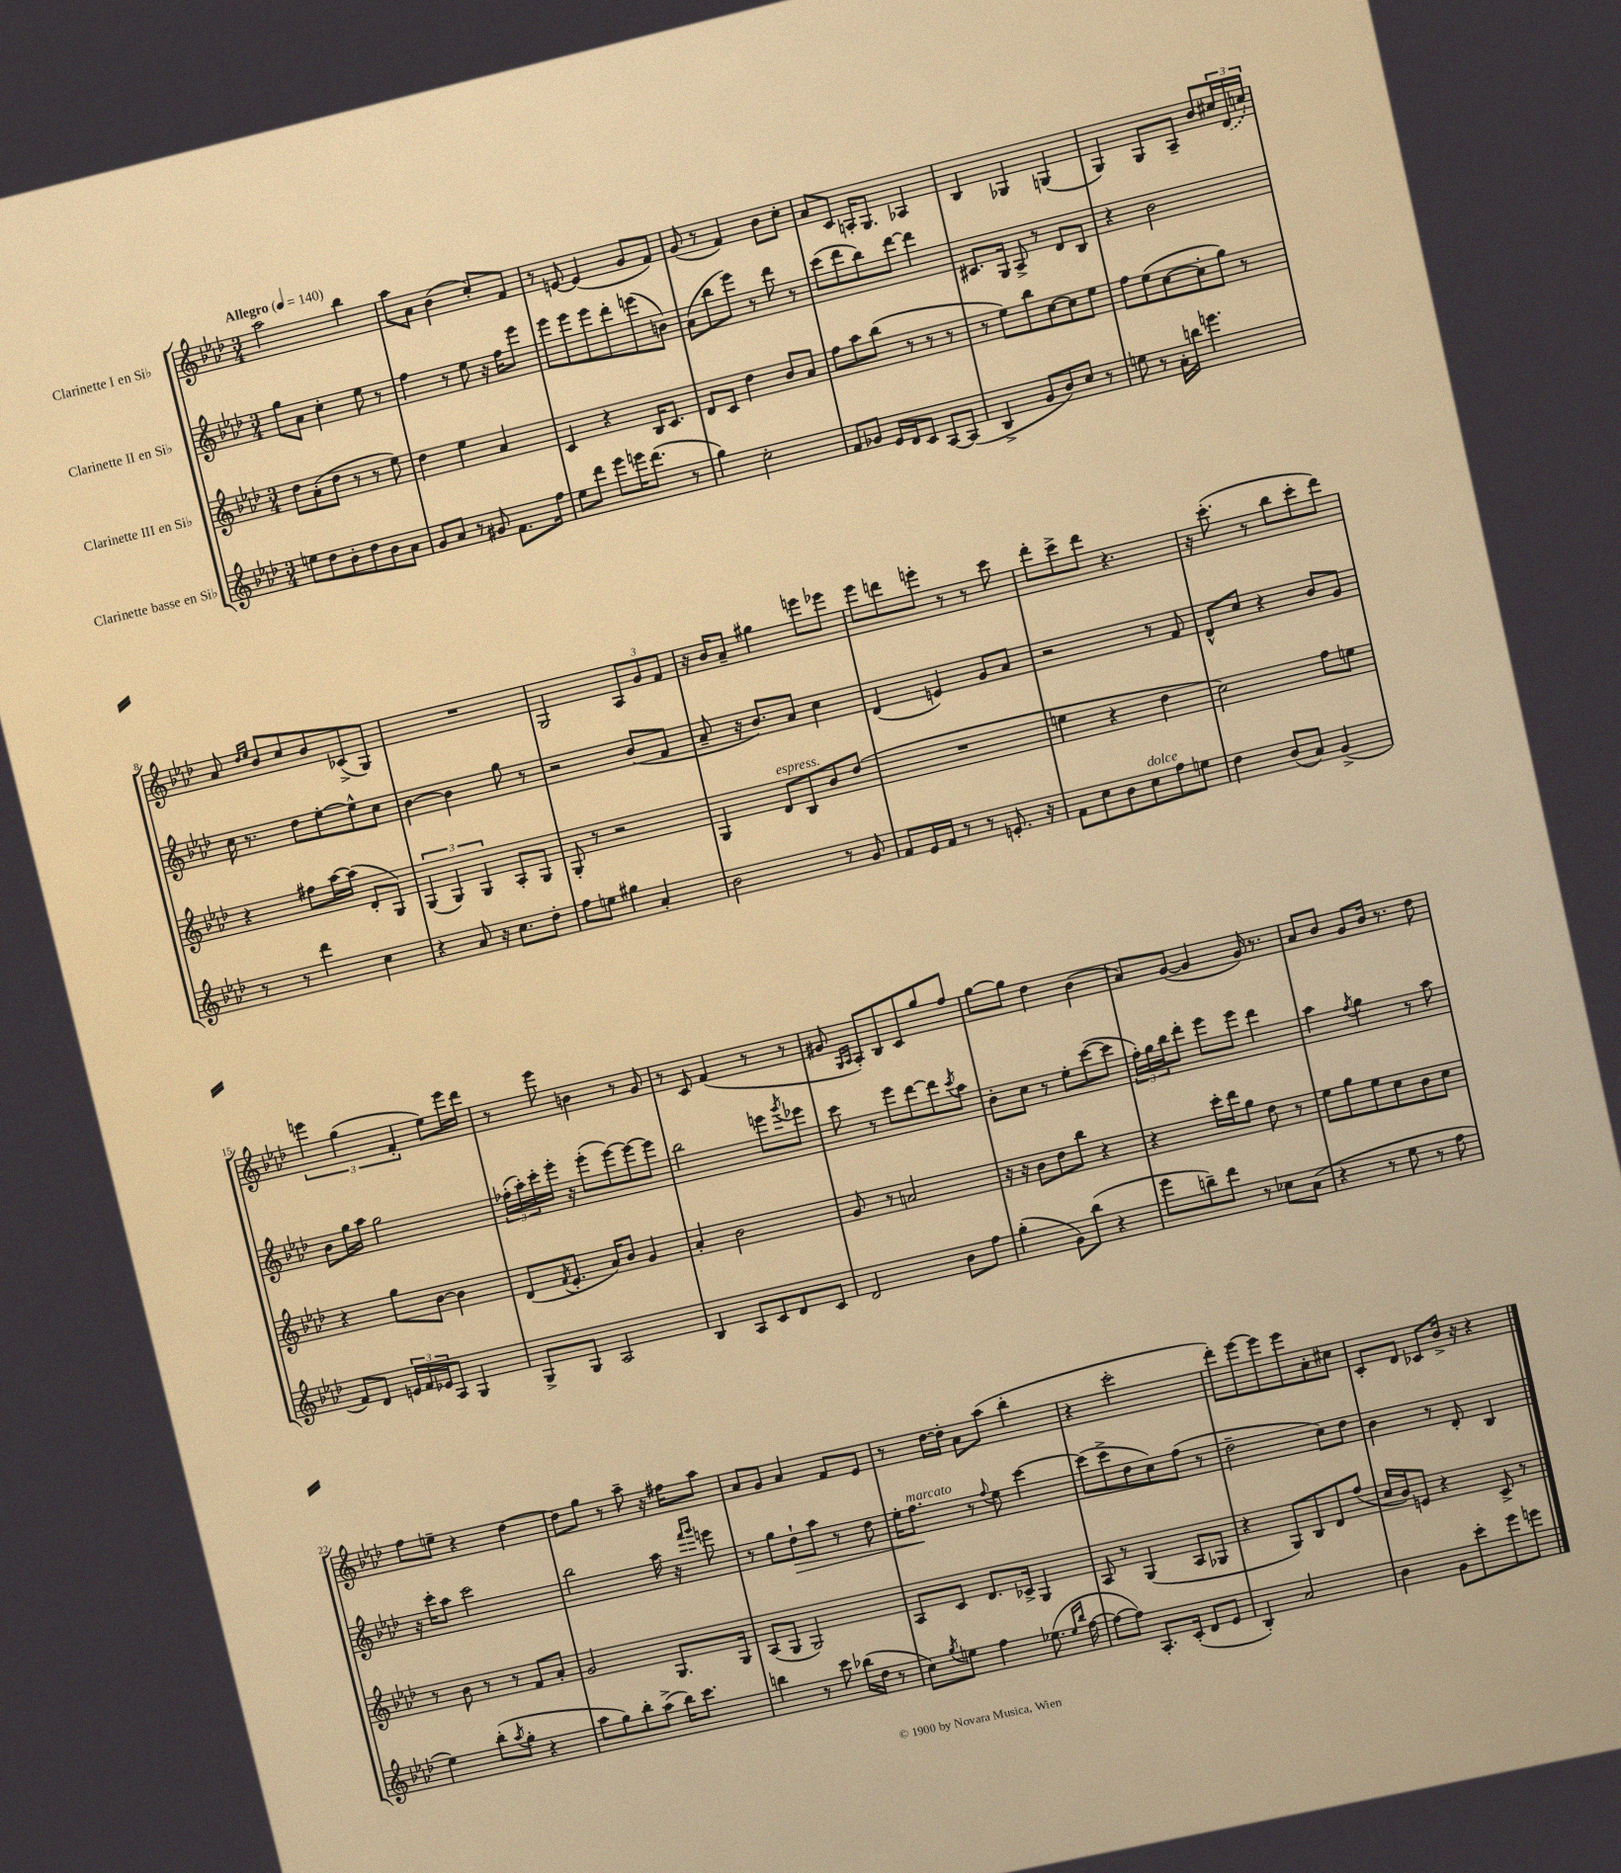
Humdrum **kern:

**kern	**kern	**kern	**kern
*staff4	*staff3	*staff2	*staff1
*clefG2	*clefG2	*clefG2	*clefG2
*k[b-e-a-d-]	*k[b-e-a-d-]	*k[b-e-a-d-]	*k[b-e-a-d-]
*M3/4	*M3/4	*M3/4	*M3/4
*MM140	*MM140	*MM140	*MM140
8ee	8dd-	8gg	2aa-
8dd-	(8a-'	8a-	.
8b-'	8dd-	4cc'	.
8dd-	8r	.	.
8b-	8r	8ee-	4bb-
8a-	8ee-)	8r	.
=	=	=	=
8g	4dd-	4ff	8aa-
8a-	.	.	8a-
8r	4ee-	8r	(4b-
8g#	.	8ee-	.
8.f	4a-	16r	8cc')
.	.	16ff	.
.	.	8eee-	8f
16ff	.	.	.
=	=	=	=
8ee-	4c	8eee-	8r
8ddd-	.	8eee-	[8e
8eee-	4r	8eee-	(4e]
16eee	.	8ddd-'	.
(8.ddd-	.	.	.
.	16B-	(8eee	8g
.	8.c	.	.
8r	.	8b)	8f)
=	=	=	=
4gg)	8d-	(8a-	(8g
.	8c	8bb-	8r
2cc'	4dd-	8eee-)	4f)
.	.	8r	.
.	8b-	8ddd-	8b-
.	8a-	8r	8cc'
=	=	=	=
8f	8ff	(8ccc	8a-
8g-	8aa-	8ddd-	8c
16e-	(8bb-	8bb-)	16A'
16d-	.	.	8.G
8c	8r	[8ddd-	.
[8A-	8r	4ddd-]	4A-
(8A-]	8r	.	.
=	=	=	=
4B-^	8r	8.c#	4B-
.	8ee-)	.	.
.	.	16G	.
8g	8bb-	8A-^	4G-
8b-)	[8cc	8r	.
8cc	8cc]	8d-	(4G
8r	8ee-	8B-	.
=	=	=	=
8ee	8ff	4r	4G)
8r	(8ee-	.	.
16a-'	[8cc	2b-	8G
16bb	.	.	.
4.eee	8cc']	.	8A-~
.	8gg)	.	8b-
.	8r	.	24cc#
.	.	.	(24d-
.	.	.	24cc)
=	=	=	=
8r	4r	16cc	8a-
.	.	8.r	.
.	.	.	16qqdd-
.	.	.	16qqee-
8r	.	.	8b-
4ddd-	8ff#	8dd-	8cc
.	[16aa-	[8ee-'	8b-
.	(16aa-]	.	.
4cc	8d-'	8ee-^^]	(8c-^
.	8G)	8cc	8G)
=	=	=	=
4r	(6G	[4b-	2.r
.	6G)	.	.
8a-	.	4b-]	.
.	6G	.	.
16r	.	.	.
8.cc	.	.	.
.	8A-'	8gg	.
8dd-'	8G	8r	.
=	=	=	=
8ff	8G'	2r	2G
8ee	8r	.	.
4gg#	2r	.	.
4a-'	.	(8b-	12A-
.	.	.	12g
.	.	8f	.
.	.	.	12f
=	=	=	=
2b-	4G	8a-~	16r
.	.	.	16b-
.	.	16r	8a-~
.	.	8.b-)	.
.	8d-	.	4gg#
.	8B-	8a-	.
8r	8b-	4cc	8eee
8g	(8dd-	.	8eee-
=	=	=	=
8f	2.r	(4d-	8eee-
16e-	.	.	8ddd
16f	.	.	.
8r	.	4e)	8eee'
8r	.	.	8r
8.e'	.	8g	8r
.	.	8a-	8ccc
16r	.	.	.
=	=	=	=
8f	4ee	2r	8ddd-'
8cc	.	.	8ccc^
8b-	4r	.	8ddd-
8cc	.	.	4.r
8ff	4dd-	8r	.
8ee	.	8f	.
=	=	=	=
4dd-	2cc)	8d-^^	16r
.	.	.	(8.ccc'
.	.	8cc	.
(8b-	.	4r	8r
8a-)	.	.	8bb-
(4g^	8ff	8b-	8ccc'
.	8ee	8g	8ddd-)
=	=	=	=
8f)	4r	8b-	6eee
8d-	.	16gg	.
.	.	.	(6gg
.	.	16aa-	.
24e	8gg	2gg	.
24f	.	.	.
24e-	.	.	6f'
8A-	[8b-	.	.
4G	4b-]	.	8ee-)
.	.	.	16eee
.	.	.	16ddd-
=	=	=	=
8G^	(8d-	(24ff-'	8r
.	.	24aa-')	.
.	.	24ccc'	.
.	8qf	.	.
8G	8.e-'	16eee-'	8eee-
.	.	16r	.
2A-	.	(8eee-'	4b
.	16a-)	.	.
.	8b-	[8eee-)	.
.	4g	8eee-_	8r
.	.	8eee-]	8g
=	=	=	=
4B-	4a-'	2bb-	8r
.	.	.	8c
8A-	2b-	.	(4f
8c	.	.	.
8d-	.	8eee	8r
.	.	8qggg	.
8c	.	8eee-	8r
=	=	=	=
2d-	8g	8ccc	8g#
.	.	.	16qqG
.	.	.	16qqA-
.	8r	8r	8A-')
.	2a	8eee-	8B-
.	.	[8ddd-	8c
8b-	.	8ddd-]	8gg
.	.	8qccc	.
8ff	.	8aa-	8ff
=	=	=	=
(4gg'	16r	8b-'	[8gg
.	16r	.	.
.	8b-	8cc	8gg]
8g)	8dd-	8r	4dd-
(8bb-	8bb-	8ee-'	.
4r	4r	([8ccc	(4b-
.	.	8ccc]	.
=	=	=	=
8eee-	4r	24ff')	8a-)
.	.	24gg	.
.	.	24bb-	.
8bb~)	.	8ddd-'	([8g
8ddd-	16ccc'	8eee-	4g]
.	16ddd-	.	.
8r	8gg	8eee-	.
8cc-	8dd-	4ddd-	16g)
.	.	.	8.r
(8a-	8r	.	.
=	=	=	=
4r	8ee-	4aa-	8a-
.	8gg	.	8b-
.	.	8qff	.
8r	8ee-	4gg	8g
8ee-	8cc	.	16b-
.	.	.	8.r
8r	8b-	8r	.
8ff	8cc	8aa-	8dd-
=	=	=	=
4ee-)	8r	16r	8ff
.	.	16ccc'	.
.	8b-	8aa-	8ee~
(8bb-'	8r	2ccc	4r
8qaa-	.	.	.
8gg'	8r	.	.
4r	8f	.	[4dd-
.	8a-'	.	.
=	=	=	=
8aa-	2g	2bb-	8dd-]
8gg)	.	.	8gg
8bb-'	.	.	8r
(8aa-^	.	.	8aa-~
16bb-)	8.G	16aa-	16r
8.ccc	.	16r	16ff#
.	.	16qqfff	.
.	.	16qqggg	.
.	.	8eee	8aa-
.	16G	.	.
=	=	=	=
4bb	(8A-	8r	8a-
.	8G	8gg	8g
8r	2G)	8dd-`	4a-
8ccc	.	8aa-	.
(16bb-	.	8r	8f
16dd-	.	.	.
8r	.	8dd-	8e-
=	=	=	=
8cc)	8A-	16ee-'	8r
.	.	8.ff	.
8qgg	.	.	.
8ee	8c	.	[16dd-
.	.	.	16dd-']
4ff	8.d-	8r	8a-
.	.	8qqff	.
.	.	8ee-	(8aa-
.	16c-^	.	.
(8.ee-	4G	[4ccc	4bb-'
16qqee-	.	.	.
16qqbb-	.	.	.
[16ff	.	.	.
=	=	=	=
8ff_	8A-	(8ccc]	4r
8ff])	8r	8ccc^	.
8.A-'	(4G	8dd-	2ccc'
.	.	8cc)	.
(16c'	.	.	.
8d-	8A-	(8ff	.
8e-	8G-	8r	.
=	=	=	=
4B-')	4r	2dd-~	8ddd-')
.	.	.	[8eee-
2a-	8G)	.	8eee-]
.	8B-	.	8eee-
.	8d-	8cc)	8a-'
.	(8ff	8dd-	8cc#
=	=	=	=
4b-	16cc	4b-	8c'
.	16b-)	.	.
.	8e	.	8d-
8g	4r	8r	8c-
8ccc'	.	8d-'	16b-^
.	.	.	16r
8eee-	8c^	4B-	4r
8eee	8r	.	.
==	==	==	==
*-	*-	*-	*-
